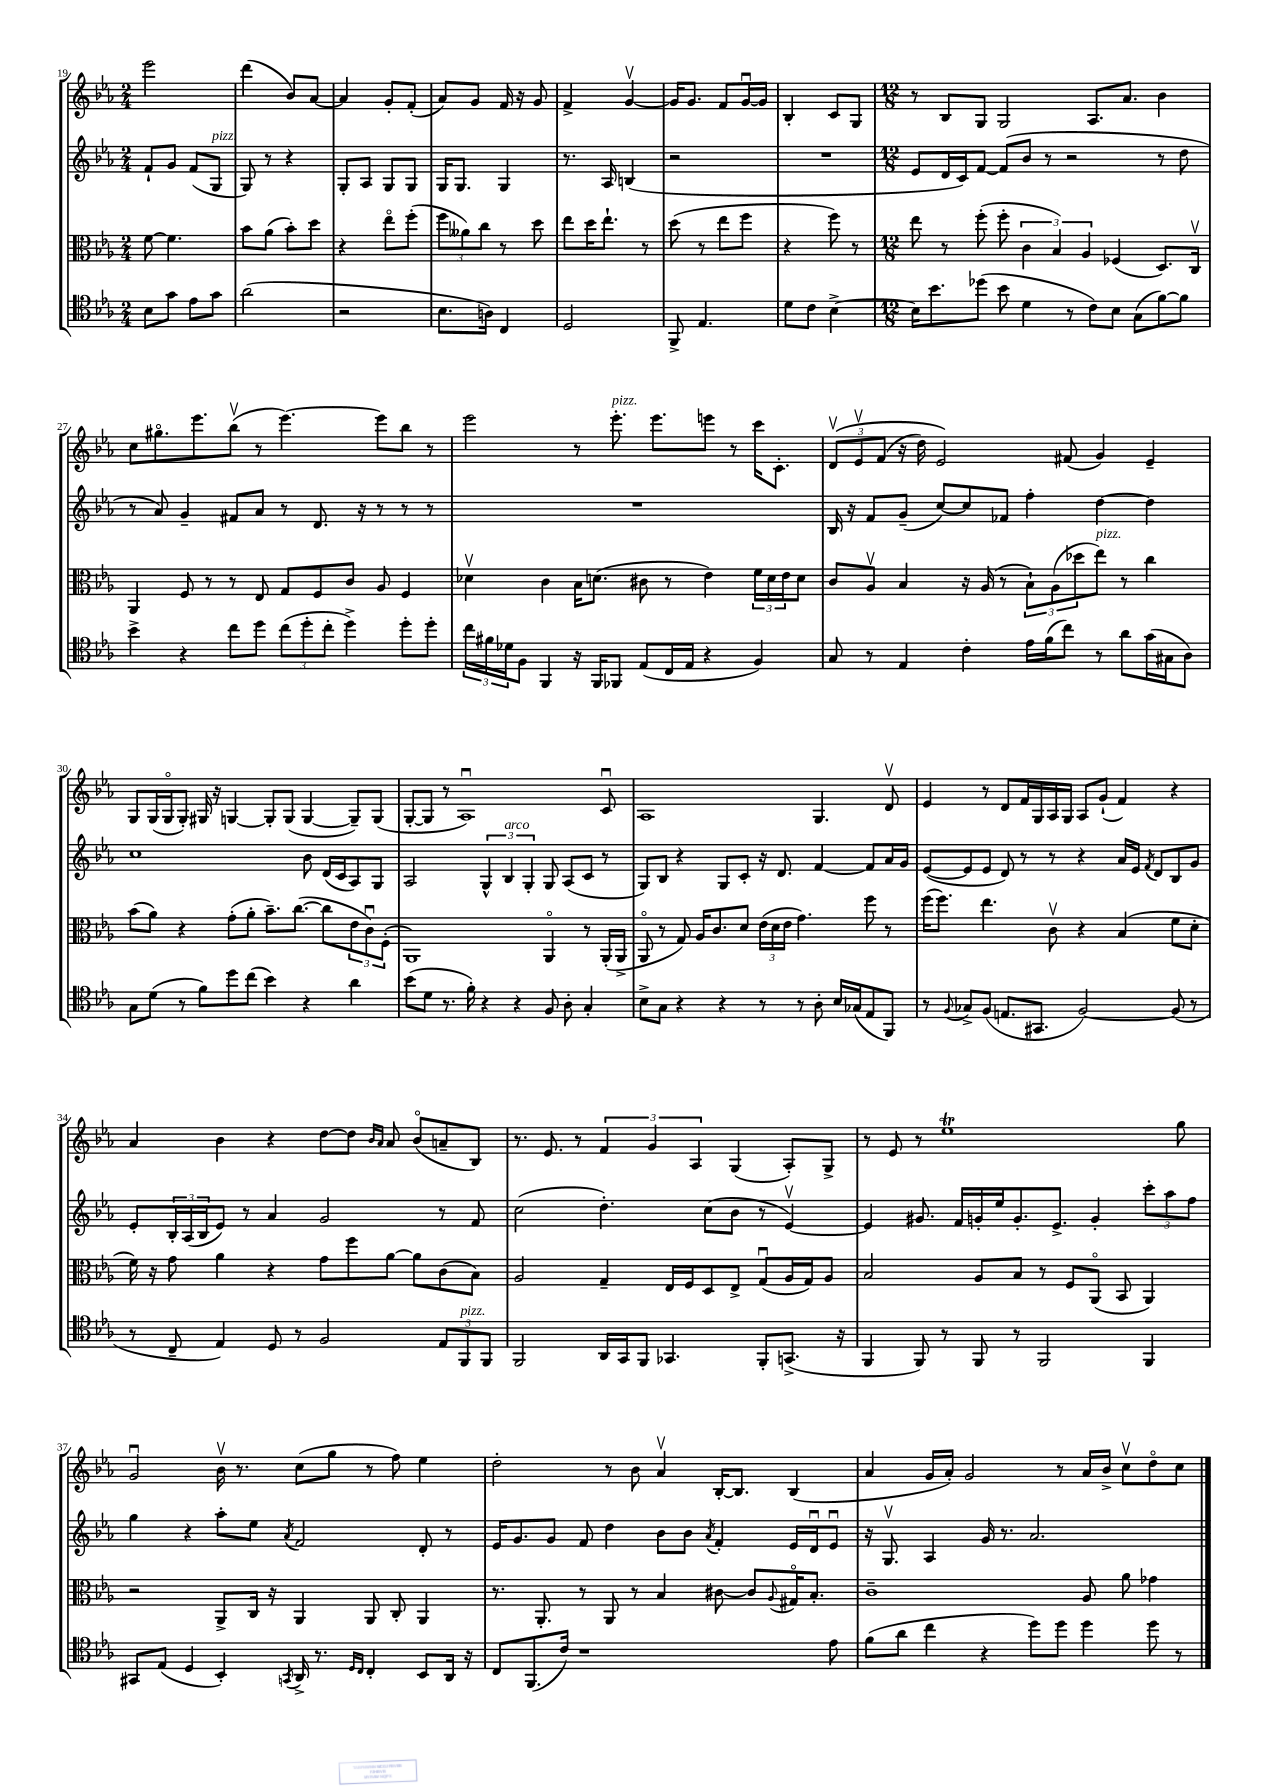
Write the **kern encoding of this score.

**kern	**kern	**kern	**kern
*staff4	*staff3	*staff2	*staff1
*clefC4	*clefC3	*clefG2	*clefG2
*k[b-e-a-]	*k[b-e-a-]	*k[b-e-a-]	*k[b-e-a-]
*M2/4	*M2/4	*M2/4	*M2/4
8B-\L	[8f\	8f`/L	2eee-\
8g\J	4.f\]	8g/J	.
8e-\L	.	(8f/L	.
8g\J	.	8G/J	.
=	=	=	=
(2a-\	8b-\L	8G/)	(4ddd\
.	(8a-\J	8r	.
.	8b-'\L)	4r	8b-/L)
.	8dd\J	.	[8a-/J
=	=	=	=
2r	4r	8G'/L	4a-/]
.	.	8A-/J	.
.	8ee-o\L	8G/L	8g'/L
.	(8ff'\J	8G/J	(8f'/J
=	=	=	=
8.B-\L	12ff\L	16G/LK	8a-/L)
.	.	8.G/J	.
.	12a--\)	.	.
.	.	.	8g/J
.	12cc\J	.	.
16A\Jk)	.	.	.
4C/	8r	4G/	16f/
.	.	.	16r
.	8dd\	.	8g/
=	=	=	=
2D/	8ee-\L	8.r	4f^/
.	16dd\K	.	.
.	8.ee-`\J	16A-/	.
.	.	(4B/	[4gv/
.	8r	.	.
=	=	=	=
8FF^/	(8dd\	2r	16g/]LK
.	.	.	8.g/J
4.E-/	8r	.	.
.	8ee-\L	.	8f/L
.	8ff\J	.	[16gu/L
.	.	.	16g/]JJ
=	=	=	=
8d\L	4r	2r	4B-'/
8c\J	.	.	.
[4B-^\	8ff\)	.	8c/L
.	8r	.	8G/J
=	=	=	=
*M12/8	*M12/8	*M12/8	*M12/8
16B-\]LK	8ee-\	8e-/L	8r
8.b-\	.	.	.
.	8r	16d/L	8B-/L
.	.	16c/J)	.
(8dd-\J	(8ff'\	[8f/J	8G/J
8b-\	8ff'\	(8f/]L	2G/
4d\	6c\	8b-/J	.
.	.	8r	.
.	6B-/)	.	.
8r	.	2r	.
.	6A-/	.	.
8c\L)	.	.	8.A-/L
8B-\J	(4F-/	.	.
.	.	.	8.a-/J
(8G\L	.	.	.
[8f\)	8.D/L)	8r	4b-\
8f\]J	.	8dd\	.
.	16Cv/Jk	.	.
=	=	=	=
4b-^\	4AA-/	8r	8cc\L
.	.	8a-/)	8.gg#o\
4r	8F/	4g~/	.
.	.	.	8.eee-\
.	8r	.	.
8cc\L	8r	8f#/L	(8bb-v\J
8dd\J	8E-/	8a-/J	8r
(12cc\L	8G/L	8r	[4.eee-\)
12dd'\	.	.	.
.	8F/	8.d/	.
12cc'\J	.	.	.
4dd^\)	8c/J	.	.
.	.	16r	.
.	8A-/	8r	8eee-\]L
8dd'\L	4F/	8r	8bb-\J
8dd'\J	.	8r	8r
=	=	=	=
24cc\LL	4d-v\	1.r	2eee-\
24f#\	.	.	.
24d-\J	.	.	.
8F\J	.	.	.
4FF/	4c\	.	.
16r	16B-\LK	.	8r
16FF/LK	(8.d\J	.	.
8FF-/J	.	.	8.eee-'\
(8E-/L	8c#\	.	.
.	.	.	8.eee-\L
16C/L	8r	.	.
16E-/JJ	.	.	.
4r	4e-\)	.	8eee\J
.	.	.	8r
4F/)	24f\LL	.	16ccc\LK
.	24d\	.	.
.	.	.	8.c'\J
.	24e-\J	.	.
.	8d\J	.	.
=	=	=	=
8G/	8c/L	16B-/	&(12dv/L
.	.	16r	.
.	.	.	12e-v/
8r	8A-v/J	8f/L	.
.	.	.	(12f/J
4E-/	4B-/	(8g~/J	16r
.	.	.	16dd\)
.	.	[8cc/L)	2e-/&)
4c'\	16r	8cc/]	.
.	(16A-/	.	.
.	8r	8f-/J	.
16e-\LL	12B-`\L)	4ff'\	.
(16f\J	.	.	.
.	(12A-\	.	.
8cc\J)	.	.	(8f#/
.	12dd-\	.	.
8r	8ee-\J)	[4dd\	4g/)
8a-\L	8r	.	.
(16g\L	4cc\	4dd\]	4e-~/
16G#\J	.	.	.
8A-\J)	.	.	.
=	=	=	=
8G\L	(8b-\L	1cc	8G/L
(8d\J	8a-\J)	.	(16G/L
.	.	.	16Go/J
8r	4r	.	8G'/J)
8f\L)	.	.	16G#/
.	.	.	16r
8dd\	(8g'\L	.	[4G/
(8cc\J	8a-'\J	.	.
4b-\)	8.b-~\L)	.	8G'/]L
.	.	.	(8G/J
.	([8.cc\J	.	.
4r	.	8b-\	[4G/
.	8cc\]L	(16d/LL	.
.	.	16c/J	.
4a-\	12e-\	8A-/)	8G~/]L)
.	12cu\)	.	.
.	.	8G/J	(8G/J
.	(12F'\J	.	.
=	=	=	=
(8b-\L	1AA-)	2A-/	[8G'/L
8d\J	.	.	8G/]J
8.r	.	.	8r
.	.	.	1A-u)
16f'\)	.	.	.
4r	.	6G^^/	.
.	.	6B-/	.
4r	.	.	.
.	.	6G'/	.
8F/	4AA-o/	8G/	.
8A-'\	.	(8A-/L	.
4G'/	8r	8c/J	.
.	(16AA-'/LL	8r	8cu/
.	16AA-^/JJ	.	.
=	=	=	=
8B-^\L	8AA-o/	8G/L)	1A-
8G\J	8r	8B-/J	.
4r	8G/)	4r	.
.	16A-/LK	.	.
.	8.c/	.	.
4r	.	8G/L	.
.	8d/J	8c'/J	.
8r	(24e-\LL	16r	.
.	24d\	.	.
.	.	8.d/	.
.	24e-\JJ	.	.
8r	4.g\)	.	.
8A-'\	.	[4f/	4.G/
16B-/LL	.	.	.
(16G-/J	.	.	.
8E-/	8ff\	8f/]L	.
8FF/J)	8r	16a-/L	8dv/
.	.	16g/JJ	.
=	=	=	=
8r	(16ff\LK	([8e-/L	4e-/
.	8.ff\J)	.	.
8qqF/	.	.	.
8G-^/L	.	8e-/]	.
(8F/J	4.ee-\	8e-/J	8r
8.E/L	.	8d/)	8d/L
.	.	8r	16f/L
8.GG#/J	.	.	16G/
.	8cv\	8r	16A-/
.	.	.	16G/JJ
[2F/)	4r	4r	8A-/L
.	.	.	(8g`/J
.	(4B-/	16a-/LL	4f/)
.	.	16e-/JJ	.
.	.	8qf/	.
.	.	8d/L	.
(8F/]	8f\L	8B-/	4r
8r	8d'\J	8g/J	.
=	=	=	=
8r	16f\)	8e-'/L	4a-/
.	16r	.	.
8C~/	8g\	24B-'/L	.
.	.	(24A-/	.
.	.	24B-/J	.
4E-/)	4a-\	8e-/J)	4b-\
.	.	8r	.
8D/	4r	4a-/	4r
8r	.	.	.
2F/	8g\L	2g/	[8dd\L
.	8ff\	.	8dd\]J
.	.	.	16qqb-/LL
.	.	.	16qqa-/JJ
.	[8a-\J	.	8a-/
.	8a-\]L	.	(8b-o/L
12E-/L	(8c\	8r	8a~/
12FF/	.	.	.
.	8B-\J)	8f/	8B-/J)
12FF/J	.	.	.
=	=	=	=
2FF/	2A-/	(2cc\	8.r
.	.	.	8.e-/
.	.	.	8r
16AA-/LL	4G~/	4.dd'\)	6f/
16GG/J	.	.	.
8FF/J	.	.	.
.	.	.	6g/
4.GG-/	16E-/LL	.	.
.	16F/J	.	.
.	.	.	6A-/
.	8D/	(8cc\L	.
.	8E-^/J	8b-\J	(4G/
8FF'/L	(8Gu/L	8r	.
(8.GG^/J	16A-/L	[4e-v/)	8A-'/L)
.	16G/J)	.	.
.	8A-/J	.	8G^/J
16r	.	.	.
=	=	=	=
4FF/	2B-/	4e-/]	8r
.	.	.	8e-/
8FF/)	.	8.g#/	8r
8r	.	.	1ee-
.	.	16f/LL	.
8FF/	8A-/L	16g'/	.
.	.	16ee-/J	.
8r	8B-/J	8.g'/	.
2FF/	8r	.	.
.	.	8.e-^/J	.
.	8F/L	.	.
.	(8AA-o/J	4g'/	.
.	8BB-/	.	.
4FF/	4AA-/)	12ccc'\L	.
.	.	12aa-\	.
.	.	.	8gg\
.	.	12ff\J	.
=	=	=	=
8GG#/L	2r	4gg\	2gu/
(8E-/J	.	.	.
4D/	.	4r	.
4BB-'/)	8AA-^/L	8aa-'\L	16b-v\
.	.	.	8.r
.	16C/Jk	8ee-\J	.
.	16r	.	.
8qGG/	.	8qa-/	.
16AA-^/	4AA-/	2f/	(8cc\L
8.r	.	.	.
.	.	.	8gg\J
16qqD/LL	.	.	.
16qqC/JJ	.	.	.
4C'/	8AA-/	.	8r
.	8C'/	.	8ff\)
8BB-/L	4AA-/	8d'/	4ee-\
16AA-/Jk	.	8r	.
16r	.	.	.
=	=	=	=
8C/L	8.r	16e-/LK	2dd'\
.	.	8.g/	.
(8.FF/	.	.	.
.	8.AA-'/	.	.
.	.	8g/J	.
16c/Jk)	.	.	.
1r	8r	8f/	.
.	8AA-/	4dd\	8r
.	8r	.	8b-\
.	4B-/	8b-\L	4a-v/
.	.	8b-\J	.
.	.	8qa-/	.
.	[8c#\	4f'/	[16B-'/LK
.	.	.	8.B-/]J
.	8c#/]L	.	.
.	8qqA-/	.	.
.	16G#o/K	16e-/LL	(4B-/
.	8.B-'/J	16du/J	.
8e-\	.	8e-u/J	.
=	=	=	=
(8f\L	1c~	16r	4a-/
.	.	8.Gv/	.
8a-\J	.	.	.
4cc\	.	4A-/	16g/LL
.	.	.	16a-'/JJ)
.	.	.	2g/
4r	.	16g/	.
.	.	8.r	.
8dd\L)	.	2.a-/	.
8dd\J	.	.	8r
4dd\	8A-/	.	16a-/LL
.	.	.	16b-^/JJ
.	8a-\	.	8ccv\L
8dd\	4g-\	.	8ddo\
8r	.	.	8cc\J
==	==	==	==
*-	*-	*-	*-
